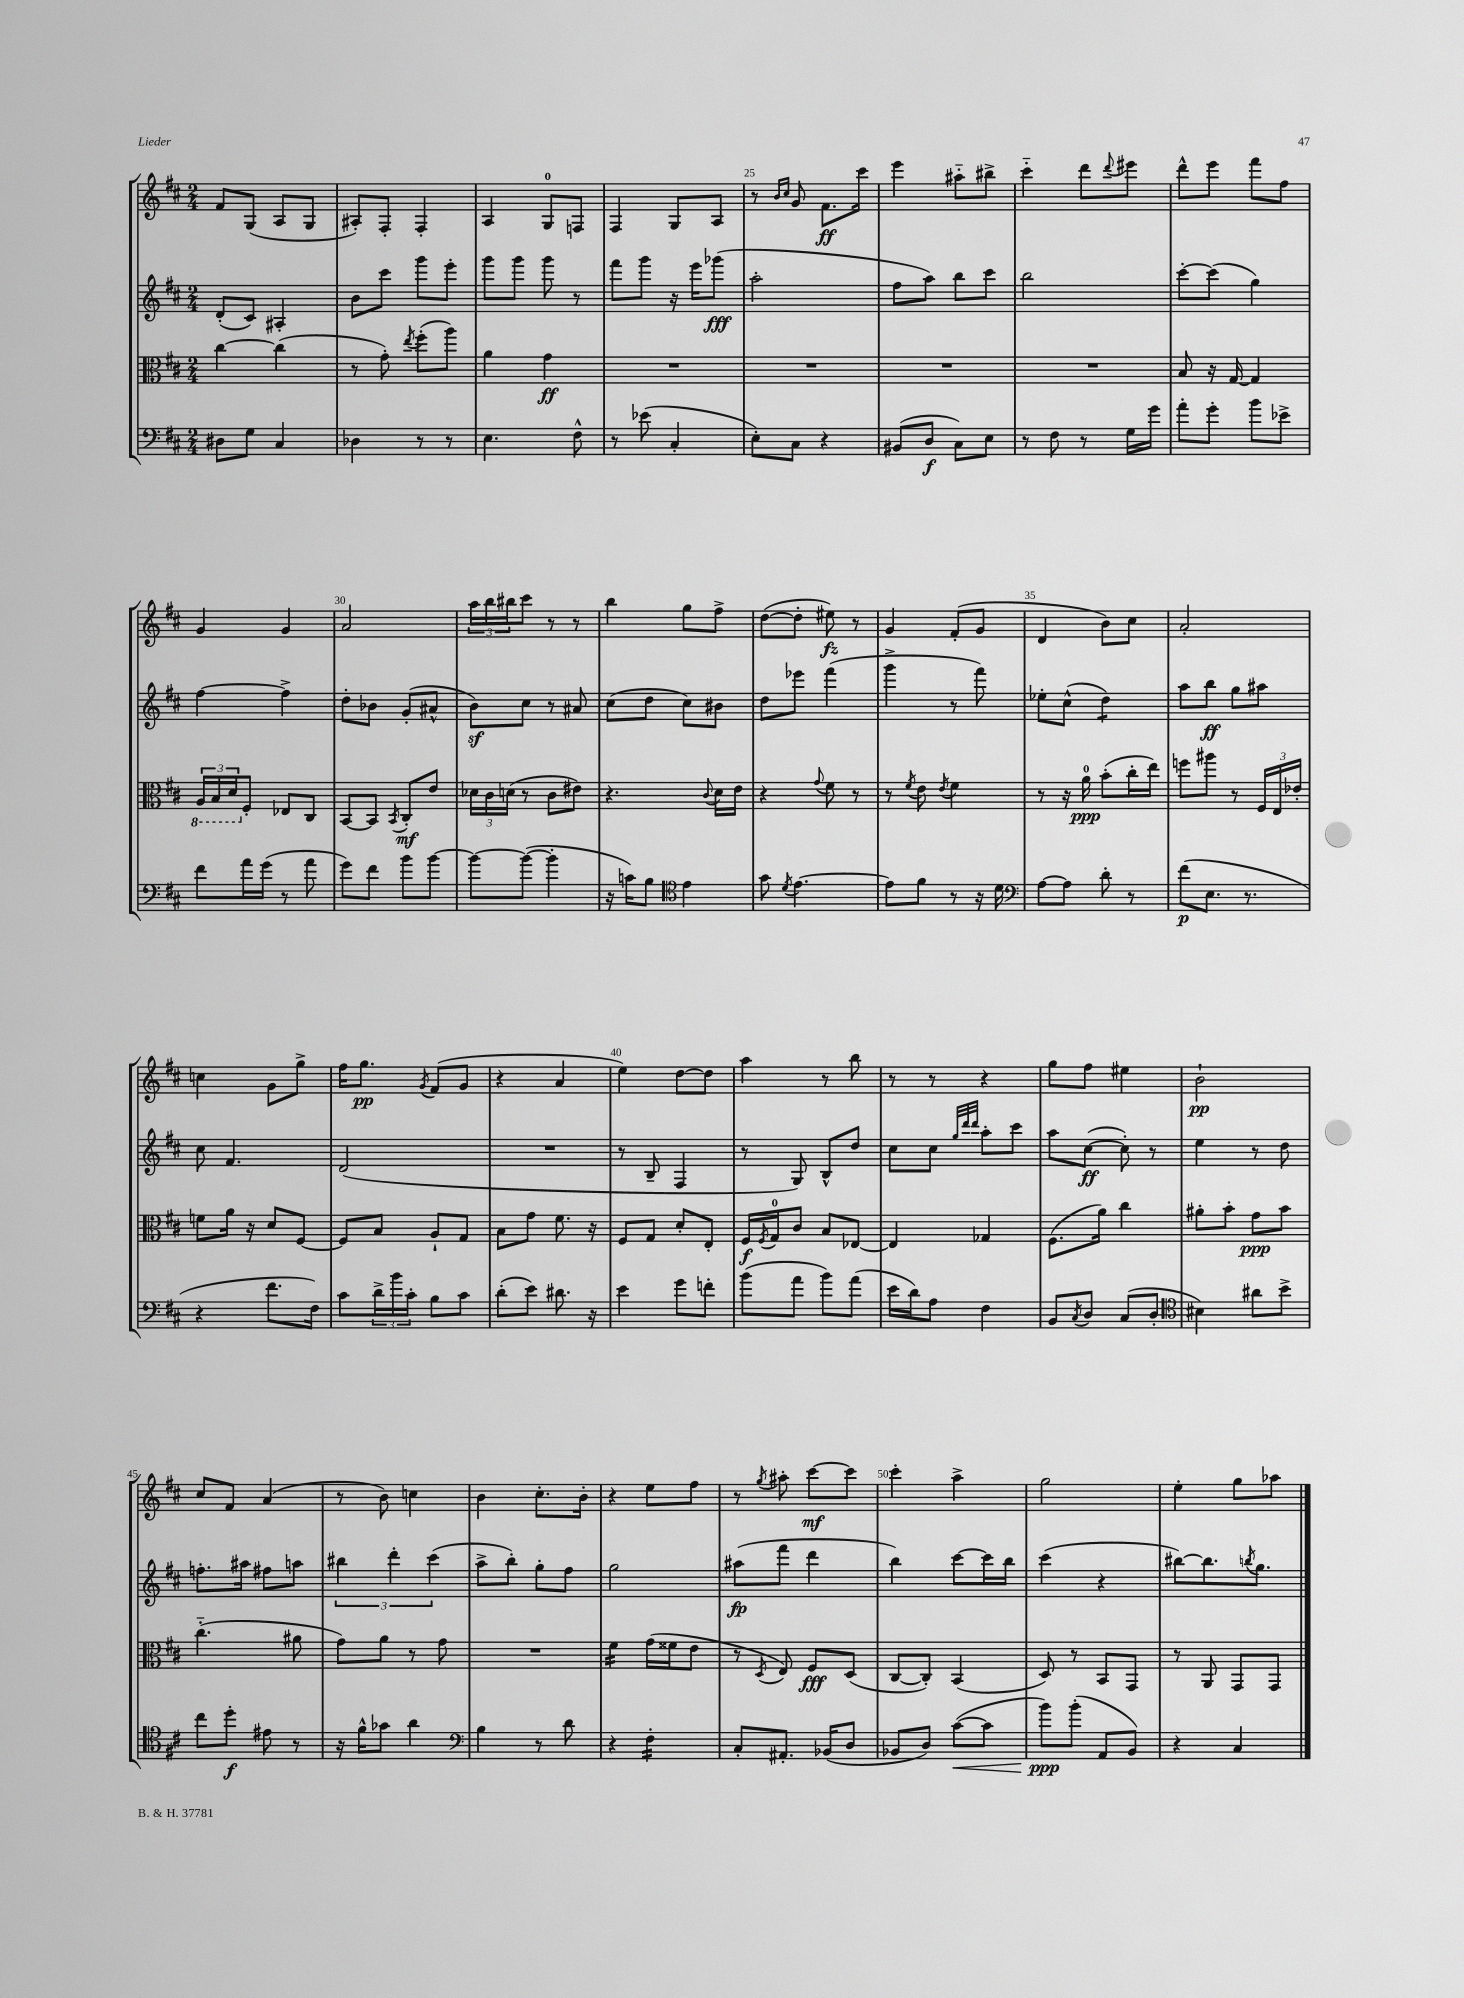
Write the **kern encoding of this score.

**kern	**kern	**kern	**kern
*staff4	*staff3	*staff2	*staff1
*clefF4	*clefC3	*clefG2	*clefG2
*k[f#c#]	*k[f#c#]	*k[f#c#]	*k[f#c#]
*M2/4	*M2/4	*M2/4	*M2/4
8D#	[4cc#	(8d'	8f#
8G	.	8c#)	(8G
4C#	(4cc#]	4A#'	8A
.	.	.	8G
=	=	=	=
4D-	8r	8b	8A#')
.	8g')	8ccc#	8F#'
.	8qee	.	.
8r	(8ff#'	8ggg	4F#'
8r	8aa)	8eee'	.
=	=	=	=
4.E	4a	8ggg	4A
.	.	8ggg	.
.	4g	8ggg	8G
8F#^^	.	8r	8F
=	=	=	=
8r	2r	8fff#	4F#
(8e-	.	8ggg	.
4C#'	.	16r	8G
.	.	16eee	.
.	.	(8ggg-	8A
=	=	=	=
8E')	2r	2aa'	8r
.	.	.	16qqb
.	.	.	16qqcc#
8C#	.	.	8g
4r	.	.	8.f#
.	.	.	16ccc#
=	=	=	=
(8BB#	2r	8ff#	4eee
8D	.	8aa)	.
8C#)	.	8bb	8aa#'~
8E	.	8ccc#	8bb#^
=	=	=	=
8r	2r	2bb	4ccc#'~
8F#	.	.	.
8r	.	.	8ddd
.	.	.	8qqddd
16G	.	.	8eee#
16g	.	.	.
=	=	=	=
8a'	8B	[8ccc#'	8ddd^^
8g'	16r	(8ccc#]	8eee
.	[16G	.	.
8b	4G]	4gg)	8fff#
8e-^	.	.	8ff#
=	=	=	=
8f#	24AA	[4ff#	4g
.	24BB	.	.
.	24D	.	.
16a	8F#'	.	.
(16g	.	.	.
8r	8E-	4ff#^]	4g
8a	8C#	.	.
=	=	=	=
8g)	[8BB	8dd'	2a
8f#	8BB]	8b-	.
.	8qBB	.	.
8b	8C#'	(8g'	.
[8b	8e	8a#^^	.
=	=	=	=
8b_	24d-	8b)	24aa
.	24c#	.	24bb
.	(24d	.	24bb#
(8b_	8r	8cc#	8ccc#
4b']	8c#	8r	8r
.	8e#)	8a#	8r
=	=	=	=
16r	4.r	(8cc#	4bb
16c)	.	.	.
8B	.	8dd	.
*clefC4	*	*	*
4e	.	8cc#)	8gg
.	8qqc#	.	.
.	16d	8b#	8ff#^
.	16e	.	.
=	=	=	=
8g	4r	8dd	([8dd
8qd	.	.	.
[4.e	.	8eee-	8dd']
.	8qqg	.	.
.	8f#	(4fff#	8ee#)
.	8r	.	8r
=	=	=	=
8e]	8r	4ggg^	4g
.	8qf#	.	.
8f#	8e	.	.
.	8qe	.	.
8r	4f#	8r	(8f#'
16r	.	8fff#)	8g
16d	.	.	.
=	=	=	=
*clefF4	*	*	*
[8A	8r	8ee-'	4d
8A]	16r	(8cc#^^	.
.	16a	.	.
8d'	(8b'	4dd)	8b)
8r	16cc#'	.	8cc#
.	16ee)	.	.
=	=	=	=
(8f#	8ff	8aa	2a'
8.E	8aa#	8bb	.
.	8r	8gg	.
8.r	.	.	.
.	24F#	8aa#	.
.	24E	.	.
.	24e-'	.	.
=	=	=	=
4r	8f	8cc#	4cc
.	16a	4.f#	.
.	16r	.	.
8.f#	8d	.	8g
.	[8F#	.	8gg^
16F#)	.	.	.
=	=	=	=
8c#	8F#]	(2d	16ff#
.	.	.	8.gg
24d^	8B	.	.
24b	.	.	.
24c#'	.	.	.
.	.	.	8qg
8B	8A`	.	(8f#
8c#	8G	.	8g
=	=	=	=
(8d'	8B	2r	4r
8e)	8g	.	.
8.d#	8.f#	.	4a
16r	16r	.	.
=	=	=	=
4e	8F#	8r	4ee)
.	8G	8B~	.
8g	8d'	4F#	[8dd
8f'	8E'	.	8dd]
=	=	=	=
(8b	16F#	8r	4aa
.	8qF#	.	.
.	16G	.	.
8a	8c#	8G)	.
8b)	8B	8B^^	8r
(8a	[8E-	8dd	8bb
=	=	=	=
16e	4E-]	8cc#	8r
16d)	.	.	.
8A	.	8cc#	8r
.	.	32qqgg	.
.	.	32qqddd	.
.	.	32qqddd	.
4F#	4G-	8aa'	4r
.	.	8ccc#	.
=	=	=	=
8BB	(8.F#	8aa	8gg
8qC#	.	.	.
8D	.	([8cc#	8ff#
.	16a)	.	.
(8C#	4cc#	8cc#'])	4ee#
8D'	.	8r	.
=	=	=	=
*clefC4	*	*	*
4B#)	8a#'	4ee	2b`
.	8b'	.	.
8a#	8g	8r	.
8b^	8b	8dd	.
=	=	=	=
8cc#	(4.cc#'~	8.ff'	8cc#
8dd'	.	.	8f#
.	.	16aa#	.
8e#	.	8ff#	(4a
8r	8a#	8aa	.
=	=	=	=
16r	8g)	6bb#	8r
16f#^^	.	.	.
8g-	8a	.	8b)
.	.	6ddd'	.
4a	8r	.	4cc
.	.	(6ccc#	.
.	8g	.	.
=	=	=	=
*clefF4	*	*	*
4B	2r	8aa^	4b
.	.	8bb')	.
8r	.	8gg'	8.cc#'
8d	.	8ff#	.
.	.	.	16b'
=	=	=	=
4r	4f#	2gg	4r
4F#'	(16g	.	8ee
.	16f##	.	.
.	8e	.	8ff#
=	=	=	=
8C#'	8r	(8aa#	8r
.	8qD	.	8qgg
8.AA#'	8E)	8fff#	8aa#'
.	8F#	4ddd	[8ccc#
(16BB-	.	.	.
8D	(8D	.	8ccc#]
=	=	=	=
8BB-	[8C#	4bb)	4ccc#'
8D)	8C#'])	.	.
([8c#	(4BB	[8ccc#	4aa^
8c#]	.	16ccc#]	.
.	.	16bb	.
=	=	=	=
8b)	8D)	(4ccc#	2gg
(8b'	8r	.	.
8AA	8BB	4r	.
8BB)	8GG	.	.
=	=	=	=
4r	8r	[8bb#)	4ee'
.	8AA	8.bb#]	.
4C#	8GG	.	8gg
.	.	8qbb	.
.	.	8.gg	.
.	8GG	.	8aa-
==	==	==	==
*-	*-	*-	*-
